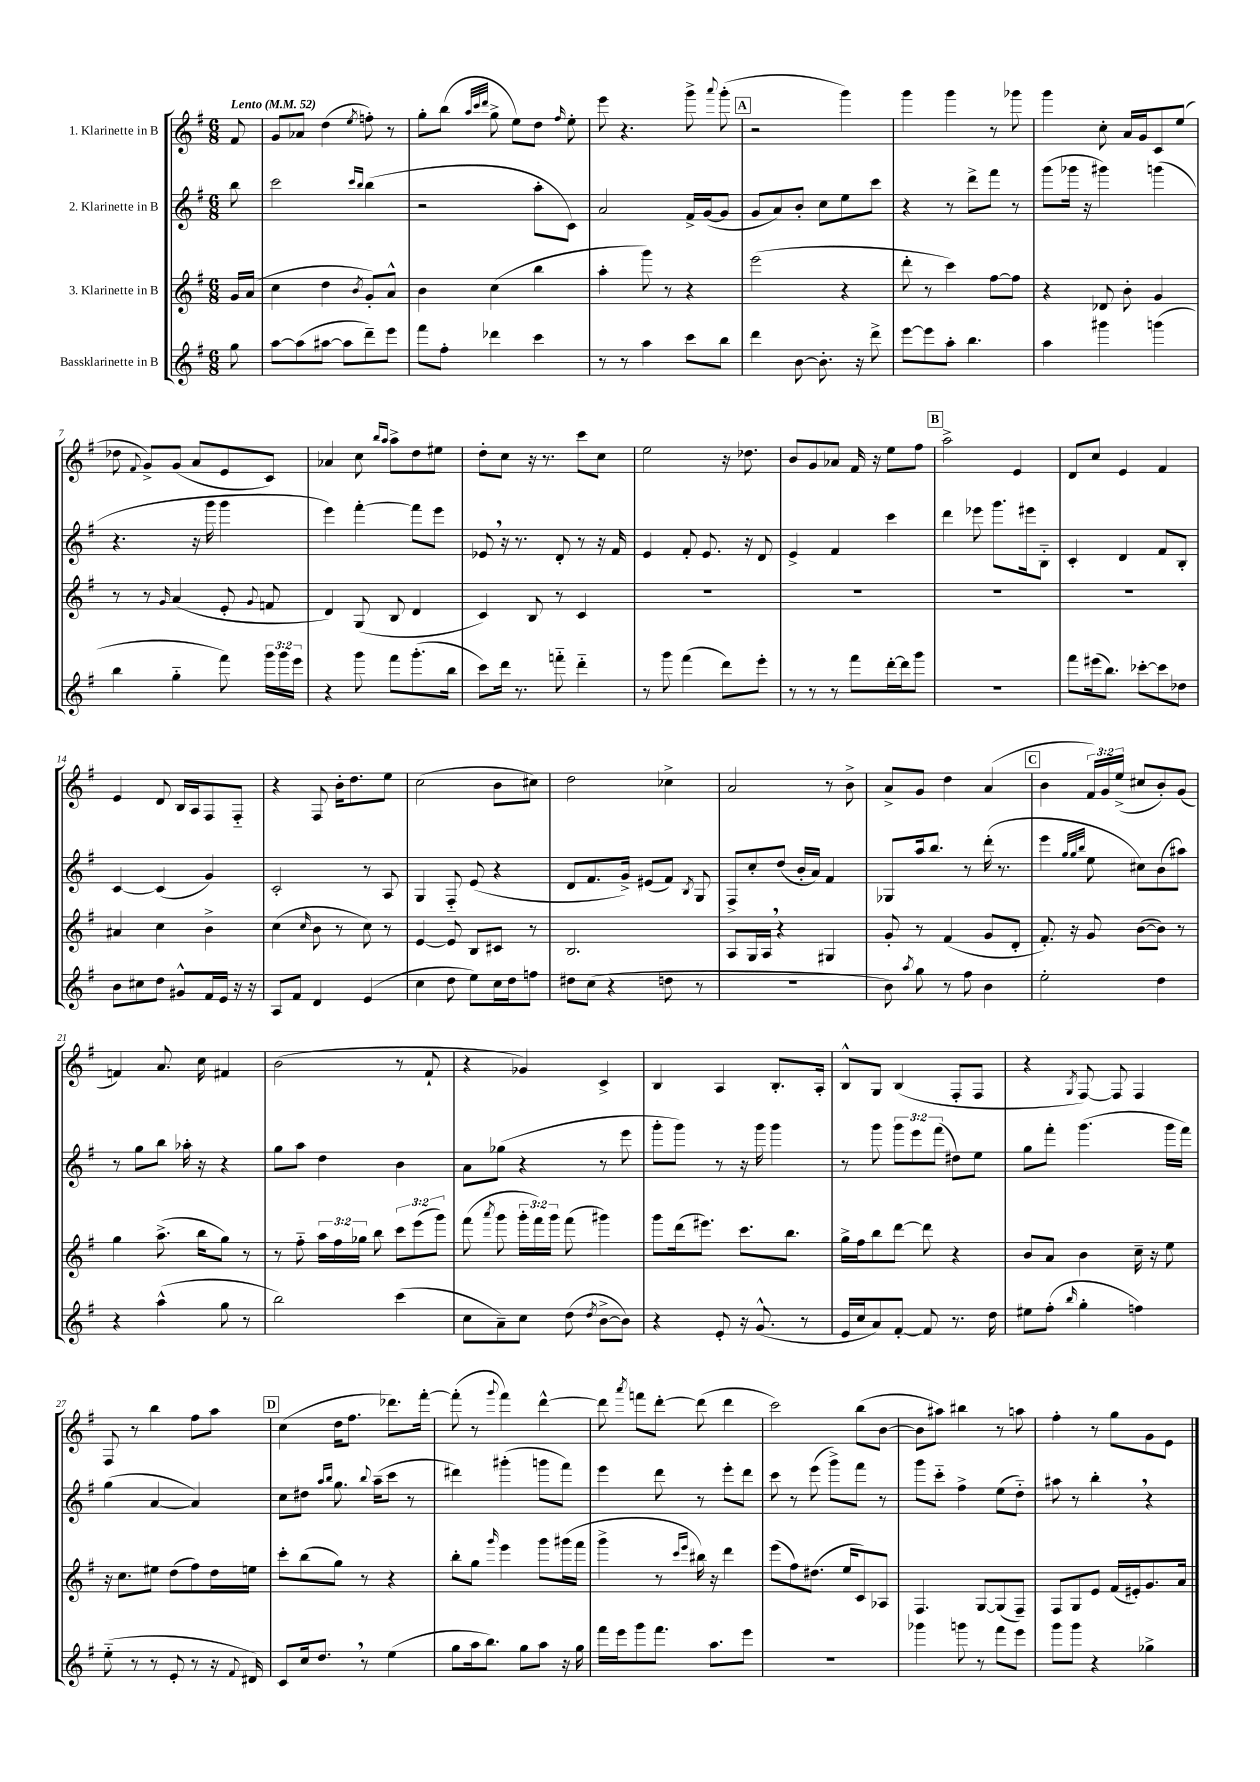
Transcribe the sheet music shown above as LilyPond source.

<<
\new StaffGroup <<
\new Staff = "s0" \with { instrumentName = "1. Klarinette in B" } {
    \clef treble \key g \major \numericTimeSignature \time 6/8 \override Staff.TupletNumber.text = #tuplet-number::calc-fraction-text \partial 8 \tempo "Lento" 4 = 52
    \autoBeamOff fis'8 |
    g'8[ aes'8] d''4( \acciaccatura { e''8 } f''8-.) r8 |
    g''8[-. b''8]( \grace { a''32[ c'''32 d'''32] } g''8-> e''8[) d''8] \grace { fis''16 } e''8-. |
    e'''8 r4. g'''8-> \appoggiatura { a'''8 } g'''8-.( |
    \mark \markup { \box "A" } r2 g'''4) |
    g'''4 g'''4 r8 ges'''8 |
    g'''4 c''8-. a'16[ g'16 c'8 e''8]( |
    des''8 \appoggiatura { fis'8 } g'8[->) g'8]( a'8[ e'8 c'8]) |
    aes'4 c''8 \grace { b''16[ a''16] } a''8[-> d''8 eis''8] |
    d''8[-. c''8] r16 r8. c'''8[ c''8] |
    e''2 r16 des''8. |
    b'8[ g'8 aes'8] fis'16 r16 e''8[ fis''8] |
    \mark \markup { \box "B" } a''2-> e'4 |
    d'8[ c''8] e'4 fis'4 |
    e'4 d'8 b16[ a16 fis8 fis8]-_ |
    r4 fis8 b'16[-. d''8. e''8] |
    c''2( b'8[ cis''8]) |
    d''2 ces''4-> |
    a'2 r8 b'8-> |
    a'8[-> g'8] d''4 a'4( |
    \mark \markup { \box "C" } b'4 \tuplet 3/2 { fis'16[) g'16 e''16]->( } cis''8[ b'8-.) g'8]( |
    f'4) a'8. c''16 fis'4 |
    b'2( r8 fis'8-! |
    r4 ges'4) c'4-> |
    b4 a4 b8.[-. a16]-. |
    b8[-^ g8] b4( fis8[-. fis8] |
    r4 \acciaccatura { g8 } fis8~) fis8 fis4 |
    fis8 r8 b''4 fis''8[ a''8] |
    \mark \markup { \box "D" } c''4( d''16[ fis''8.] des'''8.[) fis'''16]~-. |
    fis'''8-.( r8 \appoggiatura { g'''8 } fis'''4) d'''4~-^ |
    d'''8 \acciaccatura { a'''8 } f'''8[ d'''8]~-. d'''8( d'''4 |
    c'''2) b''8[( b'8]~ |
    b'8[ ais''8]) bis''4 r8 a''8 |
    fis''4-. r8 g''8[ g'8 e'8] \bar "|." |
}
\new Staff = "s1" \with { instrumentName = "2. Klarinette in B" } {
    \clef treble \key g \major \numericTimeSignature \time 6/8 \override Staff.TupletNumber.text = #tuplet-number::calc-fraction-text \partial 8
    \autoBeamOff b''8 |
    c'''2 \grace { c'''16[ b''16] } b''4( |
    r2 a''8[-. c'8]) |
    a'2 fis'16[-> g'16~( g'8] |
    \mark \markup { \box "A" } g'8[ a'8) b'8]-. c''8[ e''8 c'''8] |
    r4 r8 d'''8[-> fis'''8] r8 |
    g'''8[( ges'''16] r16 gis'''4) g'''4( |
    r4. r16 g'''16 g'''4 |
    e'''4) fis'''4~-. fis'''8[ e'''8] |
    ees'8 \breathe r16 r8. d'8-. r8 r16 fis'16 |
    e'4 fis'8-. e'8. r16 d'8 |
    e'4-> fis'4 c'''4 |
    \mark \markup { \box "B" } d'''4 ees'''8 g'''8.[ eis'''16 b8]-_ |
    c'4-. d'4 fis'8[ b8]-. |
    c'4~ c'4( g'4) |
    c'2-. r8 a8 |
    g4 fis8-_ e'8( r4 |
    d'8[ fis'8. g'16]->) eis'8[( fis'8]) \acciaccatura { b8 } g8 |
    fis8[-> c''8-. d''8]( b'16[-. a'16]) fis'4 |
    ges8[ a''16 b''8.] r8 d'''16-.( r8. |
    \mark \markup { \box "C" } e'''4 \grace { g''32[ g''32 b''32] } e''8 cis''8[) b'8( ais''8]) |
    r8 g''8[ b''8] aes''16-. r16 r4 |
    g''8[ a''8] d''4 b'4 |
    a'8[ ges''8]( r4 r8 e'''8 |
    g'''8[-. g'''8]) r8 r16 g'''16 g'''4 |
    r8 g'''8 \tuplet 3/2 { g'''8[ e'''8 fis'''8]( } dis''8[) e''8] |
    g''8[ fis'''8]-. g'''4.( g'''16[ fis'''16]) |
    g''4( a'4~ a'4) |
    \mark \markup { \box "D" } c''8[ dis''8] \grace { a''16[ b''16] } g''8. \appoggiatura { b''8 } a''16[--( c'''8] r8 |
    dis'''4) gis'''4-.( g'''8[ fis'''8]) |
    e'''4 d'''8 r8 e'''8[-. d'''8] |
    c'''8 r8 e'''8( g'''8[->) fis'''8] r8 |
    g'''8[ c'''8]-_ fis''4-> e''8[( d''8]-_) |
    ais''8 r8 b''4-. \breathe r4 \bar "|." |
}
\new Staff = "s2" \with { instrumentName = "3. Klarinette in B" } {
    \clef treble \key g \major \numericTimeSignature \time 6/8 \override Staff.TupletNumber.text = #tuplet-number::calc-fraction-text \partial 8
    \autoBeamOff g'16[ a'16]( |
    c''4 d''4 \acciaccatura { b'8 } g'8[-.) a'8]-^ |
    b'4 c''4( b''4 |
    a''4-. g'''8) r8 r4 |
    \mark \markup { \box "A" } e'''2( r4 |
    d'''8-. r8 c'''4) fis''8[~ fis''8] |
    r4 des'8 b'8-. g'4 |
    r8 r8 \grace { g'16 } a'4( e'8-. \appoggiatura { g'8 } f'8 |
    d'4) g8( b8 d'4 |
    c'4) b8 r8 c'4 |
    R2. |
    R2. |
    \mark \markup { \box "B" } R2. |
    R2. |
    ais'4 c''4 b'4-> |
    c''4( \grace { c''16 } b'8 r8 c''8) r8 |
    e'4~ e'8 b8[ cis'8] r8 |
    b2. |
    a8[ g16 a16] \breathe r4 gis4 |
    g'8-. r8 fis'4( g'8[ d'8]-. |
    \mark \markup { \box "C" } fis'8.-.) r16 g'8 b'8[~( b'8]) r8 |
    g''4 a''8.->( b''16[ g''8]) r8 |
    r8 fis''8-_ \tuplet 3/2 { a''16[ fis''16 ges''16] } b''8 \tuplet 3/2 { c'''8[ e'''8( g'''8]) } |
    fis'''8( \acciaccatura { a'''8 } g'''8 \tuplet 3/2 { g'''16[-. fis'''16) g'''16] } fis'''8( gis'''4) |
    g'''8[ d'''16( eis'''8.]) c'''8.[ b''8.] |
    g''16[-> fis''16 b''8 d'''8]~ d'''8 r4 |
    b'8[ a'8] b'4 c''16-- r16 e''8 |
    r16 c''8.[ eis''8] d''8[( fis''8) d''16 e''16] |
    \mark \markup { \box "D" } c'''8[-. b''8( g''8]) r8 r4 |
    b''8[-. g''8] \grace { g'''16 } e'''4 g'''8[ gis'''16( fis'''16] |
    g'''4-> r8 \grace { c'''16[ e'''16] } bis''16) r16 d'''4 |
    e'''8[( fis''8) dis''8.]( e''16[ c'8) aes8] |
    fis4. g8[~ g8( fis8]--) |
    fis8[ g8 e'8] fis'16[( eis'16-.) g'8. a'16] \bar "|." |
}
\new Staff = "s3" \with { instrumentName = "Bassklarinette in B" } {
    \clef treble \key g \major \numericTimeSignature \time 6/8 \override Staff.TupletNumber.text = #tuplet-number::calc-fraction-text \partial 8
    \autoBeamOff g''8 |
    a''8[~ a''8( ais''8]~ ais''8[ d'''8--) e'''8] |
    fis'''8[ fis''8]-. des'''4 c'''4 |
    r8 r8 a''4 c'''8[ b''8] |
    \mark \markup { \box "A" } d'''4 b'8~ b'8.-. r16 d'''8-> |
    e'''8[~ e'''8 a''8]-. b''4. |
    a''4 gis'''4 g'''4( |
    b''4 g''4-_ fis'''8) \tuplet 3/2 { g'''16[ g'''16 e'''16] } |
    r4 g'''8 fis'''8[ g'''8.-.( b''16] |
    c'''8[) d'''16] r8. f'''8-_ d'''4-_ |
    r8 g'''8 fis'''4( d'''8[) e'''8]-. |
    r8 r8 r8 fis'''8[ d'''16~-. d'''16 g'''8] |
    \mark \markup { \box "B" } R2. |
    fis'''8[ eis'''16( b''8.]) ces'''8[~-. ces'''8 des''8] |
    b'8[ cis''8 d''8] gis'8[-^ fis'16 e'16] r16 r16 |
    a8[ fis'8] d'4 e'4( |
    c''4 d''8 e''8[) c''16 d''16 f''8] |
    dis''8[ c''8]( r4 d''8 r8 |
    R2. |
    b'8) \acciaccatura { a''8 } g''8 r8 fis''8 b'4 |
    \mark \markup { \box "C" } e''2-. d''4 |
    r4 a''4-^( g''8 r8 |
    b''2) c'''4( |
    c''8[ a'8--) c''8] d''8( \acciaccatura { d''8 } b'8[~-> b'8]) |
    r4 e'8-. r16 g'8.-^( r8 |
    e'16[ c''16 a'8) fis'8]~-. fis'8 r8. d''16 |
    eis''8[ fis''8]-.( \grace { b''16 } g''4-. f''4) |
    e''8-_( r8 r8 e'8-. r8 r16 \appoggiatura { fis'8 } dis'16) |
    \mark \markup { \box "D" } c'8[ c''16 d''8.] \breathe r8 e''4( |
    g''8[ a''16 b''8.]) g''8[ a''8] r16 g''16 |
    fis'''16[ e'''16 g'''8 fis'''8.] a''8.[ e'''8] |
    R2. |
    ges'''4 g'''8 r8 fis'''8[ e'''8] |
    g'''8[ g'''8] r4 ges''4-> \bar "|." |
}
>>
>>
